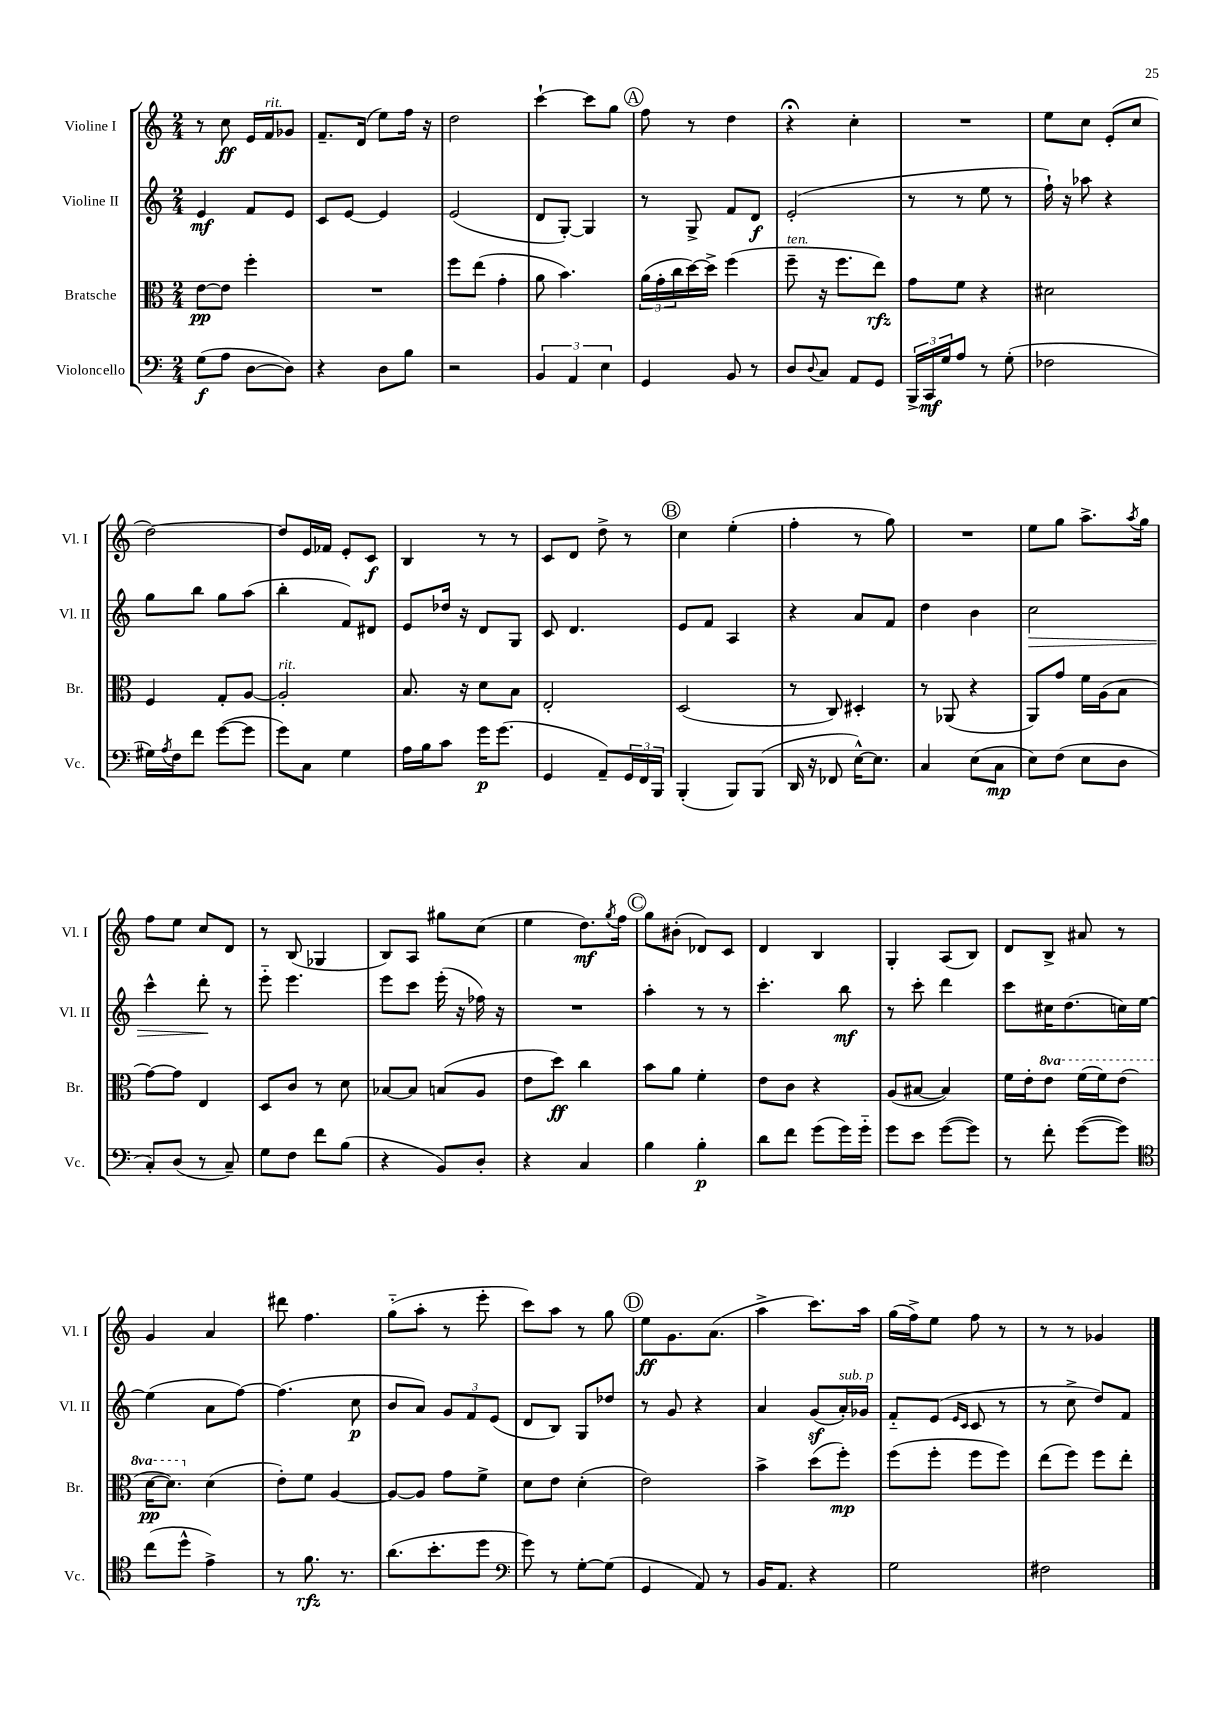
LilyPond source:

<<
\new StaffGroup <<
\new Staff = "s0" \with { instrumentName = "Violine I" shortInstrumentName = "Vl. I" } {
    \clef treble \key c \major \numericTimeSignature \time 2/4
    r8 c''8\ff e'16 f'16^\markup { \italic "rit." } ges'8 |
    f'8.-- d'16( e''8) f''16 r16 |
    d''2 |
    c'''4~-! c'''8 g''8 |
    \mark \markup { \circle "A" } f''8 r8 d''4 |
    r4\fermata c''4-. |
    R2 |
    e''8 c''8 e'8-.( c''8 |
    d''2~) |
    d''8 e'16 fes'16 e'8-. c'8\f |
    b4 r8 r8 |
    c'8 d'8 d''8-> r8 |
    \mark \markup { \circle "B" } c''4 e''4-.( |
    f''4-. r8 g''8) |
    R2 |
    e''8 g''8 a''8.-> \acciaccatura { a''8 } g''16 |
    f''8 e''8 c''8 d'8 |
    r8 b8( ges4 |
    b8) a8 gis''8 c''8( |
    e''4 d''8.\mf) \acciaccatura { g''8 } f''16 |
    \mark \markup { \circle "C" } g''8 bis'8-.( des'8) c'8 |
    d'4 b4 |
    g4-. a8( b8) |
    d'8 b8-> ais'8 r8 |
    g'4 a'4 |
    dis'''8 f''4. |
    g''8-_( a''8-. r8 e'''8-. |
    c'''8) a''8 r8 g''8 |
    \mark \markup { \circle "D" } e''8\ff g'8. a'8.( |
    a''4-> c'''8.) a''16 |
    g''16( f''16->) e''8 f''8 r8 |
    r8 r8 ges'4 \bar "|." |
}
\new Staff = "s1" \with { instrumentName = "Violine II" shortInstrumentName = "Vl. II" } {
    \clef treble \key c \major \numericTimeSignature \time 2/4
    e'4\mf f'8 e'8 |
    c'8 e'8~ e'4 |
    e'2( |
    d'8 g8~-.) g4 |
    \mark \markup { \circle "A" } r8 g8-> f'8 d'8\f |
    e'2-.( |
    r8 r8 e''8 r8 |
    f''16-!) r16 aes''8 r4 |
    g''8 b''8 g''8 a''8( |
    b''4-. f'8) dis'8 |
    e'8 des''16 r16 d'8 g8 |
    c'8 d'4. |
    \mark \markup { \circle "B" } e'8 f'8 a4 |
    r4 a'8 f'8 |
    d''4 b'4 |
    c''2\> |
    c'''4-^ d'''8-.\! r8 |
    e'''8-_ e'''4. |
    e'''8 c'''8 e'''16-.( r16 fes''16) r16 |
    R2 |
    \mark \markup { \circle "C" } a''4-. r8 r8 |
    c'''4.-. b''8\mf |
    r8 c'''8-. d'''4 |
    c'''8 cis''16 d''8.( c''16) e''16~ |
    e''4( a'8 f''8~) |
    f''4.( c''8\p |
    b'8 a'8) \tuplet 3/2 { g'8 f'8 e'8( } |
    d'8 b8) g8 des''8 |
    \mark \markup { \circle "D" } r8 g'8 r4 |
    a'4 g'8\sf( a'16-.^\markup { \italic "sub. p" }) ges'16 |
    f'8-_ e'8( \grace { e'16 c'16 } c'8 r8 |
    r8 c''8-> d''8) f'8 \bar "|." |
}
\new Staff = "s2" \with { instrumentName = "Bratsche" shortInstrumentName = "Br." } {
    \clef alto \key c \major \numericTimeSignature \time 2/4 \set Staff.ottavationMarkups = #ottavation-simple-ordinals
    e'8~\pp e'8 f''4-. |
    R2 |
    f''8 e''8( g'4-. |
    a'8 b'4.) |
    \mark \markup { \circle "A" } \tuplet 3/2 { a'16( g'16-. c''16 } d''16~) d''16-> f''4( |
    f''8--^\markup { \italic "ten." } r16 f''8. e''8\rfz) |
    g'8 f'8 r4 |
    dis'2 |
    f4 g8-. a8~ |
    a2-.^\markup { \italic "rit." } |
    b8. r16 d'8 b8 |
    e2-. |
    \mark \markup { \circle "B" } d2( |
    r8 c8) dis4-. |
    r8 aes,8( r4 |
    a,8) g'8 f'16 a16( b8 |
    g'8~) g'8 e4 |
    d8 c'8 r8 d'8 |
    bes8~ bes8 b8( a8 |
    e'8 d''8\ff) c''4 |
    \mark \markup { \circle "C" } b'8 a'8 f'4-. |
    e'8 c'8 r4 |
    a8( bis8~ bis4) |
    f'16 e'16-. \ottava #1 e''8 f''16( f''16) e''8( |
    d''16~\pp d''8.) \ottava #0 d'4( |
    e'8-.) f'8 a4~ |
    a8~ a8 g'8 f'8-> |
    d'8 e'8 d'4-.( |
    \mark \markup { \circle "D" } e'2) |
    b'4-> d''8( f''8-.\mp) |
    f''8( f''8-. f''8 f''8) |
    e''8( f''8) f''8 e''8-. \bar "|." |
}
\new Staff = "s3" \with { instrumentName = "Violoncello" shortInstrumentName = "Vc." } {
    \clef bass \key c \major \numericTimeSignature \time 2/4
    g8\f( a8 d8~ d8) |
    r4 d8 b8 |
    r2 |
    \tuplet 3/2 { b,4 a,4 e4 } |
    \mark \markup { \circle "A" } g,4 b,8 r8 |
    d8 \appoggiatura { d8 } c8 a,8 g,8 |
    \tuplet 3/2 { b,,16-> c,16\mf g16 } a8 r8 g8-.( |
    fes2 |
    gis16) \acciaccatura { a8 } f16 f'8 g'8~( g'8 |
    g'8) c8 g4 |
    a16 b16 c'8 g'16\p g'8.( |
    g,4 a,8--) \tuplet 3/2 { g,16 f,16 b,,16 } |
    \mark \markup { \circle "B" } b,,4-.( b,,8) b,,8( |
    d,16 r16 fes,8 e16~-^) e8. |
    c4 e8( c8\mp |
    e8) f8( e8 d8 |
    c8-.) d8( r8 c8--) |
    g8 f8 f'8 b8( |
    r4 b,8) d8-. |
    r4 c4 |
    \mark \markup { \circle "C" } b4 b4-.\p |
    d'8 f'8 g'8( g'16) g'16-_ |
    g'8 e'8 g'8~( g'8) |
    r8 f'8-. g'8~( g'8) |
    \clef tenor c''8( d''8-^ e'4->) |
    r8 f'8.\rfz r8. |
    a'8.( b'8.-. d''8 |
    \clef bass g'8) r8 g8~-. g8( |
    \mark \markup { \circle "D" } g,4 a,8) r8 |
    b,16 a,8. r4 |
    g2 |
    fis2 \bar "|." |
}
>>
>>
\layout { \context { \Score \remove "Bar_number_engraver" } }
